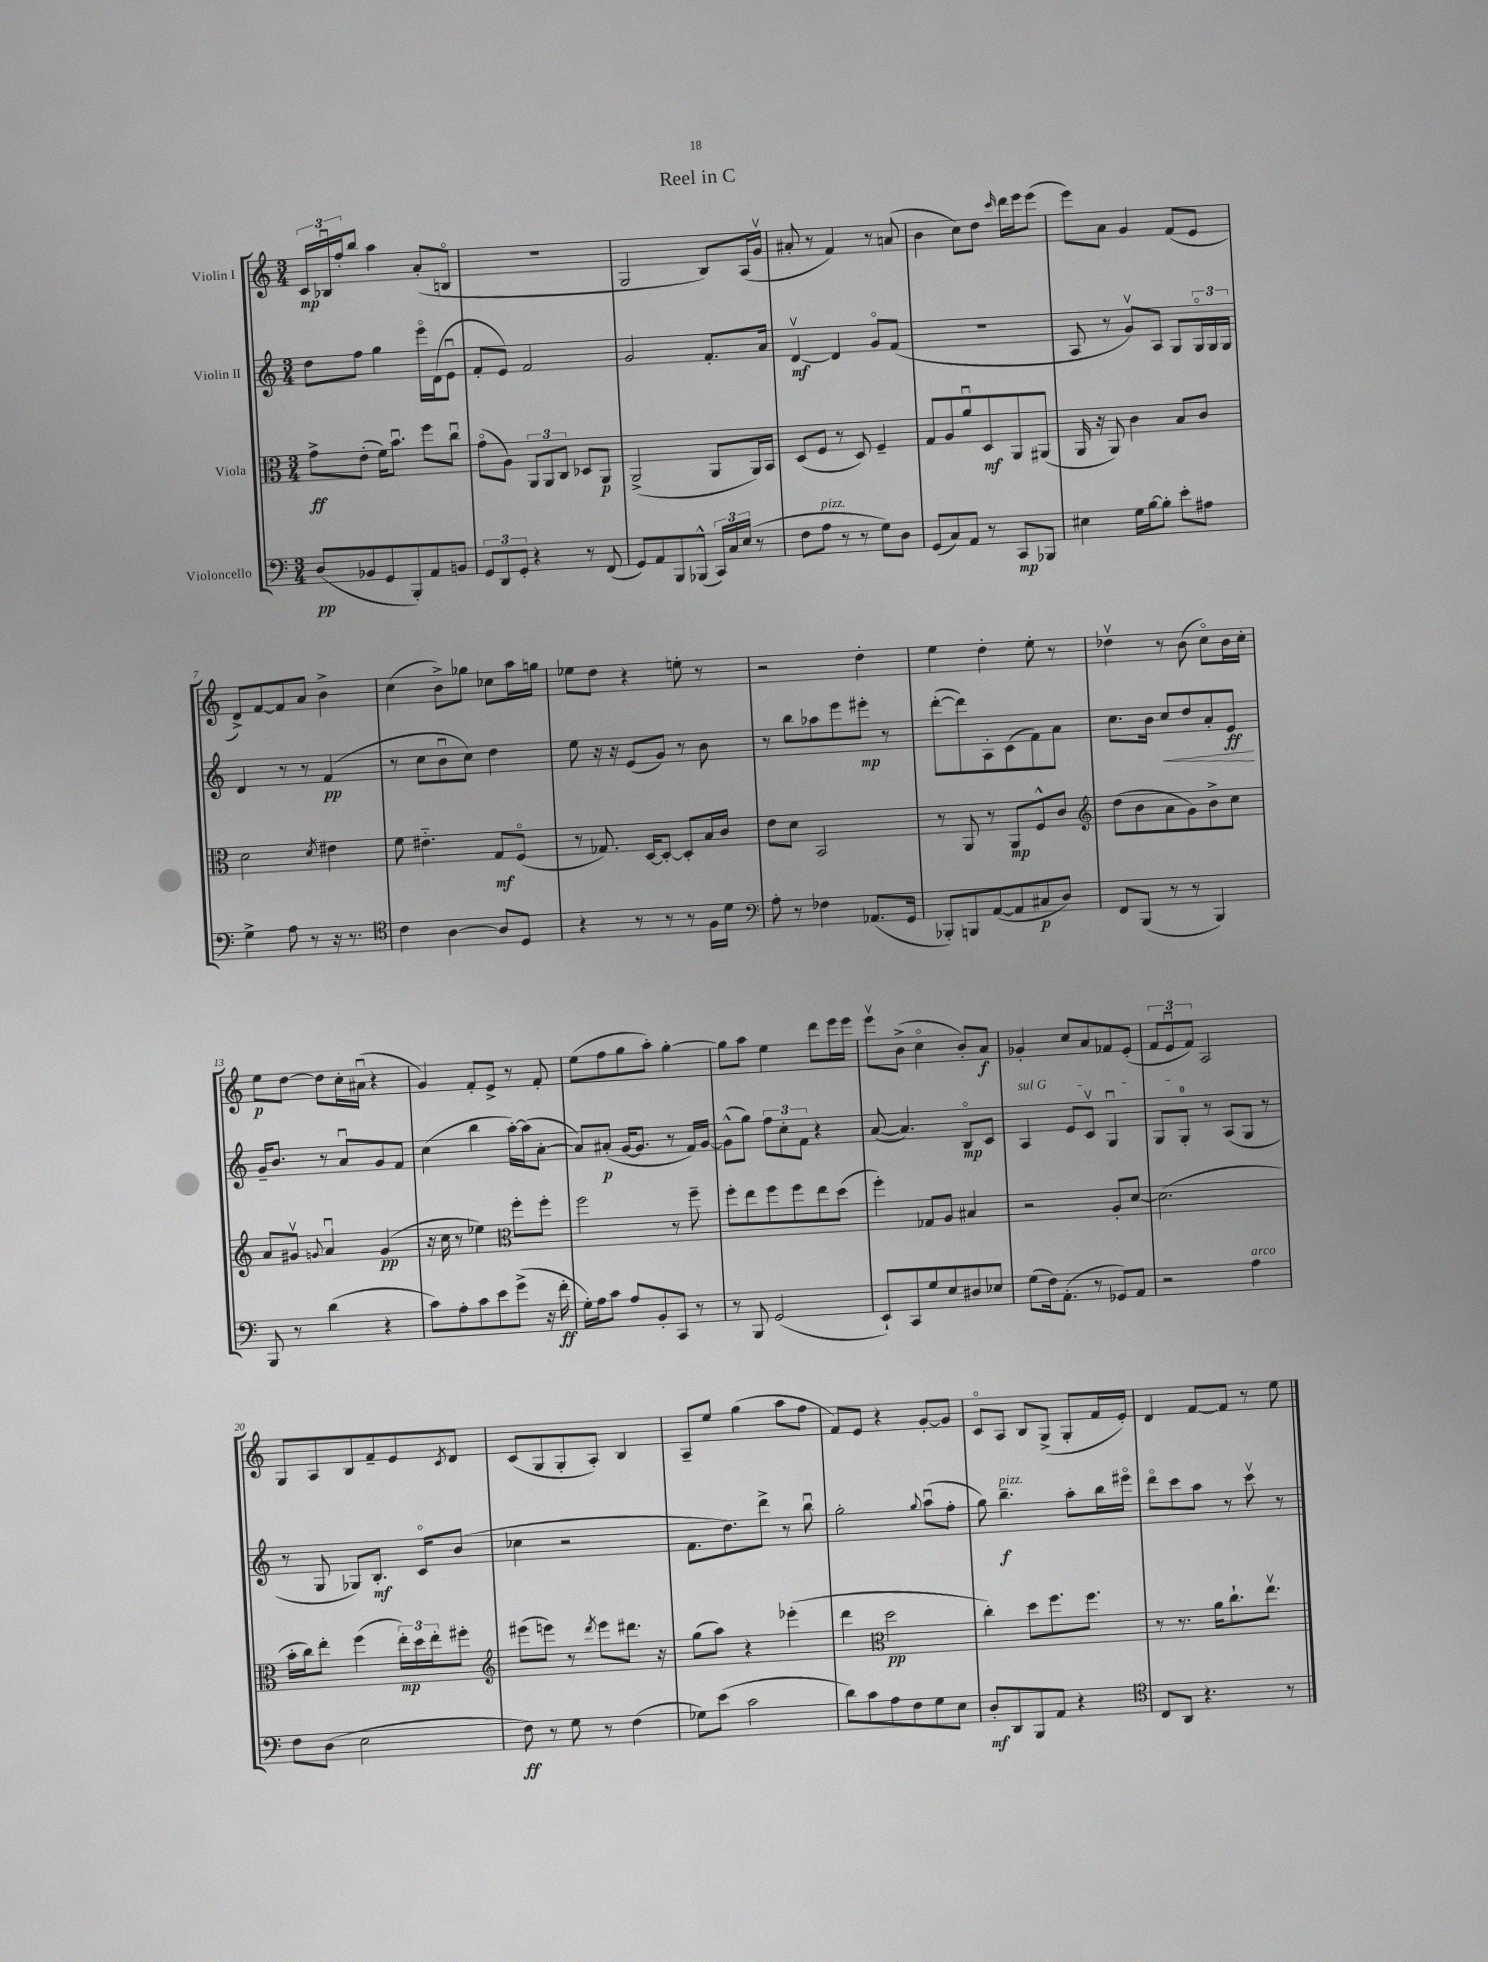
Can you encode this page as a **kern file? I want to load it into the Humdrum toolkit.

**kern	**dynam	**kern	**dynam	**kern	**dynam	**kern	**dynam
*part4	*part4	*part3	*part3	*part2	*part2	*part1	*part1
*staff4	*staff4	*staff3	*staff3	*staff2	*staff2	*staff1	*staff1
*I"Violoncello	*	*I"Viola	*	*I"Violin II	*	*I"Violin I	*
*clefF4	*	*clefC3	*	*clefG2	*	*clefG2	*
*k[]	*	*k[]	*	*k[]	*	*k[]	*
*M3/4	*	*M3/4	*	*M3/4	*	*M3/4	*
=1	=1	=1	=1	=1	=1	=1	=1
(8D/L	pp	8g^\L	ff	8dd\L	.	24c/LL	mp
.	.	.	.	.	.	24B-Xu/	.
.	.	.	.	.	.	24ff'/J	.
8BB-X/	.	(8e'\J	.	8ff\J	.	8bb/J	.
8GG/	.	16f\KL)	.	4gg\	.	4aa\	.
.	.	8.bu\J	.	.	.	.	.
8BBB'/)	.	.	.	.	.	.	.
8AA/	.	8ff\L	.	16eee\LL	.	(8a'/L	.
.	.	.	.	(16d\J	.	.	.
8BBn/J	.	8ccu\J	.	8eu\J	.	8Bn/J	.
=2	=2	=2	=2	=2	=2	=2	=2
12GG/L	.	(8g\L	.	8f'/L	.	2.r	.
12DD/	.	.	.	.	.	.	.
.	.	8A\J)	.	8e/J)	.	.	.
12GG'/J	.	.	.	.	.	.	.
4r	.	12AA/L	.	2f/	.	.	.
.	.	12AA/	.	.	.	.	.
.	.	12C/J	.	.	.	.	.
8r	.	8D-X/L	.	.	.	.	.
(8FF/	.	8AA/J	p	.	.	.	.
=3	=3	=3	=3	=3	=3	=3	=3
8GG/L)	.	(2AA^/	.	2g/	.	2G/	.
8AA/	.	.	.	.	.	.	.
8BBB/	.	.	.	.	.	.	.
(8BBB-X^^/J	.	.	.	.	.	.	.
24CC/LL)	.	8AA/L	.	8.f'/L	.	8B/L)	.
24C/	.	.	.	.	.	.	.
(24E/JJ	.	.	.	.	.	.	.
8r	.	16AA/L)	.	.	.	(16A/L	.
.	.	16BB/JJ	.	16a/Jk	.	16gv/JJ	.
=4	=4	=4	=4	=4	=4	=4	=4
8F\L	.	(8D/L	.	[4dv/	mf	8a#X'/	.
!LO:TX:a:i:t=pizz.	!	!	!	!	!	!	!
8A\J	.	8F/J	.	.	.	8r	.
8r	.	8r	.	4d/]	.	4f/)	.
8r	.	8D/)	.	.	.	.	.
8G\L)	.	4F~/	.	8g/L	.	8r	.
8D\J	.	.	.	(8f/J	.	(8an/	.
=5	=5	=5	=5	=5	=5	=5	=5
(8GG/L	.	8G/L	.	2.r	.	4b\	.
8C/)	.	8A/	.	.	.	.	.
8AA/J	.	8au/	.	.	.	8cc\L)	.
8r	.	8D/	mf	.	.	8dd\J	.
.	.	.	.	.	.	16qqccc/	.
8CC/L	mp	8AA/	.	.	.	16ddd\LL	.
.	.	.	.	.	.	16eee\J	.
8BBB-X/J	.	(8AA#X/J	.	.	.	(8eee\J	.
=6	=6	=6	=6	=6	=6	=6	=6
4E#X\	.	16AA/	.	8A/	.	8eee\L)	.
.	.	16r	.	.	.	.	.
.	.	8AA/)	.	8r	.	8a\J	.
16G\LL	.	4c\	.	8gv/L)	.	4g/	.
[16B\J	.	.	.	.	.	.	.
8B'\J]	.	.	.	8A/J	.	.	.
8e'\L	.	8B/L	.	8G/L	.	(8f/L	.
8A#X\J	.	8c/J	.	24G/L	.	8e/J	.
.	.	.	.	24G/	.	.	.
.	.	.	.	24G/JJ	.	.	.
!!LO:LB:g=z
=7	=7	=7	=7	=7	=7	=7	=7
4G^\	.	2d\	.	4d/	.	8d^/L)	.
.	.	.	.	.	.	[8f/	.
8A\	.	.	.	8r	.	8f/]	.
8r	.	.	.	8r	.	8a/J	.
.	.	8qd/	.	.	.	.	.
16r	.	4e#X\	.	(4f/	pp	4b^\	.
8.r	.	.	.	.	.	.	.
=8	=8	=8	=8	=8	=8	=8	=8
*clefC4	*	*	*	*	*	*	*
4c\	.	8f\	.	8r	.	(4cc\	.
.	.	4.e#X\	.	8cc\L	.	.	.
[4A\	.	.	.	8bu\	.	8b^\L)	.
.	.	.	.	8cc\J)	.	8gg-X\J	.
8A/L]	.	8G/L	mf	4dd\	.	8cc-X\L	.
8D/J	.	(8F/J	.	.	.	16aa\L	.
.	.	.	.	.	.	16ggn\JJ	.
=9	=9	=9	=9	=9	=9	=9	=9
4r	.	8r	.	8ee\	.	8ee-X\L	.
.	.	8.G-X/)	.	16r	.	8dd\J	.
.	.	.	.	16r	.	.	.
8r	.	.	.	(8e/L	.	4r	.
.	.	[16D/KL	.	.	.	.	.
8r	.	8D'/J_	.	8g/J)	.	.	.
8r	.	8D'/L]	.	8r	.	8een'\	.
16F\LL	.	16B/L	.	8b\	.	8r	.
16d\JJ	.	16c/JJ	.	.	.	.	.
=10	=10	=10	=10	=10	=10	=10	=10
*clefF4	*	*	*	*	*	*	*
8A'\	.	8e\L	.	8r	.	2r	.
8r	.	8d\J	.	8bb\L	.	.	.
4F-X\	.	2BB/	.	8aa-X\	.	.	.
.	.	.	.	8eee\	.	.	.
(8.AA-X/L	.	.	.	8eee#X'\J	mp	4dd'\	.
.	.	.	.	8r	.	.	.
16GG/Jk	.	.	.	.	.	.	.
=11	=11	=11	=11	=11	=11	=11	=11
8BBB-X'/L)	.	8r	.	([8ddd'\L	.	4ee\	.
8BBBn/	.	8AA/	.	8ddd\])	.	.	.
([8AA/	.	8r	.	8A'\	.	4dd'\	.
8AA/]	.	8AA/L	mp	(8c\	.	.	.
8C#X/	p	8F^^/	.	8f\)	.	8ee'\	.
8D/J)	.	8c/J	.	8a\J	.	8r	.
=12	=12	=12	=12	=12	=12	=12	=12
*	*	*clefG2	*	*	*	*	*
8FF/L	.	(8dd\L	.	8.cc\L	.	4dd-Xv\	.
(8BBB/J	.	8b\	.	.	.	.	.
.	.	.	.	16b\Jk	.	.	.
!	!	!	!	!	!LO:HP:b	!	!
8r	.	8a\	.	8cc/L	<	8r	.
8r	.	8g\)	.	8dd/	.	(8b\	.
4BBB/)	.	8b^\	.	8a'/	.	8cc\L)	.
.	.	8cc\J	.	8e/J	ff	16b\L	.
.	.	.	.	.	.	16cc'\JJ	.
.	.	.	.	.	[	.	.
!!LO:LB:g=z
=13	=13	=13	=13	=13	=13	=13	=13
8BBB/	.	8a/L	.	16g~/KL	.	8ee\L	p
.	.	.	.	8.b/J	.	.	.
8r	.	8g#Xv/J	.	.	.	[8dd\J	.
.	.	8qqgn/	.	.	.	.	.
(4d\	.	4au/	.	8r	.	8dd\L]	.
.	.	.	.	8au/L	.	16cc'\L	.
.	.	.	.	.	.	(16a#Xu\JJ	.
4r	.	(4g/	pp	8g/	.	4r	.
.	.	.	.	8f/J	.	.	.
=14	=14	=14	=14	=14	=14	=14	=14
8c\L)	.	16r	.	(4cc\	.	4g/)	.
.	.	16cc\	.	.	.	.	.
8A'\	.	8r	.	.	.	.	.
8c\	.	4ee-X\)	.	4bb\	.	8f'/L	.
8e\	.	.	.	.	.	8e^/J	.
*	*	*clefC3	*	*	*	*	*
(8g^\J	.	8ff'\L	.	[16aa'\LL)	.	8r	.
.	.	.	.	(16aa\J]	.	.	.
16r	.	8ff'\J	.	[8a'\J	.	8f'/	.
16f'\	ff	.	.	.	.	.	.
=15	=15	=15	=15	=15	=15	=15	=15
16G'\LL)	.	2ff\	.	8a/L])	.	(8ee\L	.
16A\J	.	.	.	.	.	.	.
8c\J	.	.	.	(8a#X'/J	p	8ff\	.
8A/L	.	.	.	[16g/KL	.	8gg\	.
.	.	.	.	8.g/J]	.	.	.
8BB'/	.	.	.	.	.	8aa'\J)	.
8CC/J	.	8r	.	8r	.	[4gg'\	.
8r	.	8ff~\	.	16f/LL)	.	.	.
.	.	.	.	[16g/JJ	.	.	.
=16	=16	=16	=16	=16	=16	=16	=16
8r	.	8ff'\L	.	(8g^^\L]	.	8gg\L]	.
8BBB/	.	8ee\	.	8gg\J)	.	8aa\J	.
(2GG/	.	8ff\	.	12ff\L	.	4ee\	.
.	.	.	.	12cc'\	.	.	.
.	.	8ff\	.	.	.	.	.
.	.	.	.	12f\J	.	.	.
.	.	8ee\	.	4r	.	8ddd\L	.
.	.	(8dd\J	.	.	.	16eee\L	.
.	.	.	.	.	.	16eee\JJ	.
=17	=17	=17	=17	=17	=17	=17	=17
8EE`/L)	.	4ff'\)	.	([8a/	.	8eeev\L	.
8CC/	.	.	.	4.a/])	.	(8b^\J	.
8G/	.	8G-X/L	.	.	.	4cc\	.
8E/	.	8A/J	.	.	.	.	.
8D#X/	.	4B#X/	.	8B/L	mp	8b'/L)	.
8E-X/J	.	.	.	8c/J	.	8a/J	f
=18	=18	=18	=18	=18	=18	=18	=18
!	!	!	!	!LO:TX:a:i:t=sul G	!	!	!
(8G\L	.	2r	.	4A/	.	4g-X'/	.
16F\k)	.	.	.	.	.	.	.
(8.AA'\J	.	.	.	.	.	.	.
.	.	.	.	8e/L	.	8cc/L	.
8r	.	.	.	8cv/J	.	8a/	.
8GG-X/L)	.	8A'/L	.	4Gu/	.	8f-X/	.
8AA/J	.	[8d/J	.	.	.	(8e'/J	.
=19	=19	=19	=19	=19	=19	=19	=19
2r	.	(2.d\]	.	8G/L	.	12f/L	.
.	.	.	.	.	.	12eu/	.
.	.	.	.	8G'/J	.	.	.
.	.	.	.	.	.	12f/J)	.
.	.	.	.	8r	.	2A/	.
.	.	.	.	(8A/L	.	.	.
!LO:TX:a:i:t=arco	!	!	!	!	!	!	!
4A\	.	.	.	8G/J	.	.	.
.	.	.	.	8r	.	.	.
!!LO:LB:g=z
=20	=20	=20	=20	=20	=20	=20	=20
8F\L	.	16b'\LL	.	8r	.	8G/L	.
.	.	16cc\J)	.	.	.	.	.
(8D\J	.	8ee'\J	.	8G/	.	8A/	.
2E\	.	(4ff\	.	8G-X/L)	.	8B/	.
.	.	.	.	8.B'/J	mf	8f~/	.
.	.	24ee'\LL)	mp	.	.	8e/	.
.	.	24dd\	.	.	.	.	.
.	.	.	.	16c/KL	.	.	.
.	.	24ee'\J	.	.	.	.	.
.	.	.	.	.	.	8qc/	.
.	.	8ff#X'\J	.	(8b/J	.	8d/J	.
=21	=21	=21	=21	=21	=21	=21	=21
*	*	*clefG2	*	*	*	*	*
8F\)	ff	(8eee#X\L	.	4cc-X\	.	(8c/L	.
8r	.	8eeen\J)	.	.	.	8G/	.
8G\	.	8r	.	2r	.	8G'/	.
.	.	8qddd/	.	.	.	.	.
8r	.	8eee\L	.	.	.	8A'/J)	.
(4F\	.	8.ddd#X\J	.	.	.	4B/	.
.	.	16r	.	.	.	.	.
=22	=22	=22	=22	=22	=22	=22	=22
8G-X\L)	.	(8gg\L	.	8.f\L	.	8A~/L	.
(8e\J	.	8aa\J)	.	.	.	8ee/J	.
.	.	.	.	8.dd\)	.	.	.
2c\	.	4r	.	.	.	(4gg\	.
.	.	.	.	8ddd^\J	.	.	.
.	.	(4eee-X'\	.	8r	.	8aa\L	.
.	.	.	.	8bbu\	.	8ff\J	.
=23	=23	=23	=23	=23	=23	=23	=23
8d\L)	.	4ddd\	.	2gg'\	.	8f/L)	.
8c\	.	.	.	.	.	8e/J	.
*	*	*clefC3	*	*	*	*	*
8A\	.	2dd\	pp	.	.	4r	.
8F\	.	.	.	.	.	.	.
.	.	.	.	8qqgg/	.	.	.
8G\	.	.	.	(8aau\L	.	[8g'/L	.
8E\J	.	.	.	8ff'\J	.	8g/J]	.
=24	=24	=24	=24	=24	=24	=24	=24
8D'/L	mf	4cc'\)	.	8gg\)	.	8c/L	.
!	!	!	!	!LO:TX:a:i:t=pizz.	!	!	!
8DD/	.	.	.	4.bb~\	f	8A/J	.
8BBB/	.	8dd\L	.	.	.	8B/L	.
8AA/J	.	8.ff\	.	.	.	(8G^/J	.
4r	.	.	.	8aa'\L	.	8G'/L	.
.	.	8.ff\J	.	.	.	.	.
.	.	.	.	16bb\L	.	16f/L	.
.	.	.	.	16eee#X\JJ	.	16e'/JJ)	.
=25	=25	=25	=25	=25	=25	=25	=25
*clefC4	*	*	*	*	*	*	*
8C/L	.	8r	.	8ddd\L	.	4d/	.
8AA/J	.	8.r	.	8ccc\	.	.	.
4.r	.	.	.	8aa\J	.	[8f/L	.
.	.	16a\KL	.	.	.	.	.
.	.	8.cc`\	.	8r	.	8f/J]	.
.	.	.	.	8cccv\	.	8r	.
.	.	8.eev\J	.	.	.	.	.
8r	.	.	.	8r	.	8ee\	.
==	==	==	==	==	==	==	==
*-	*-	*-	*-	*-	*-	*-	*-
